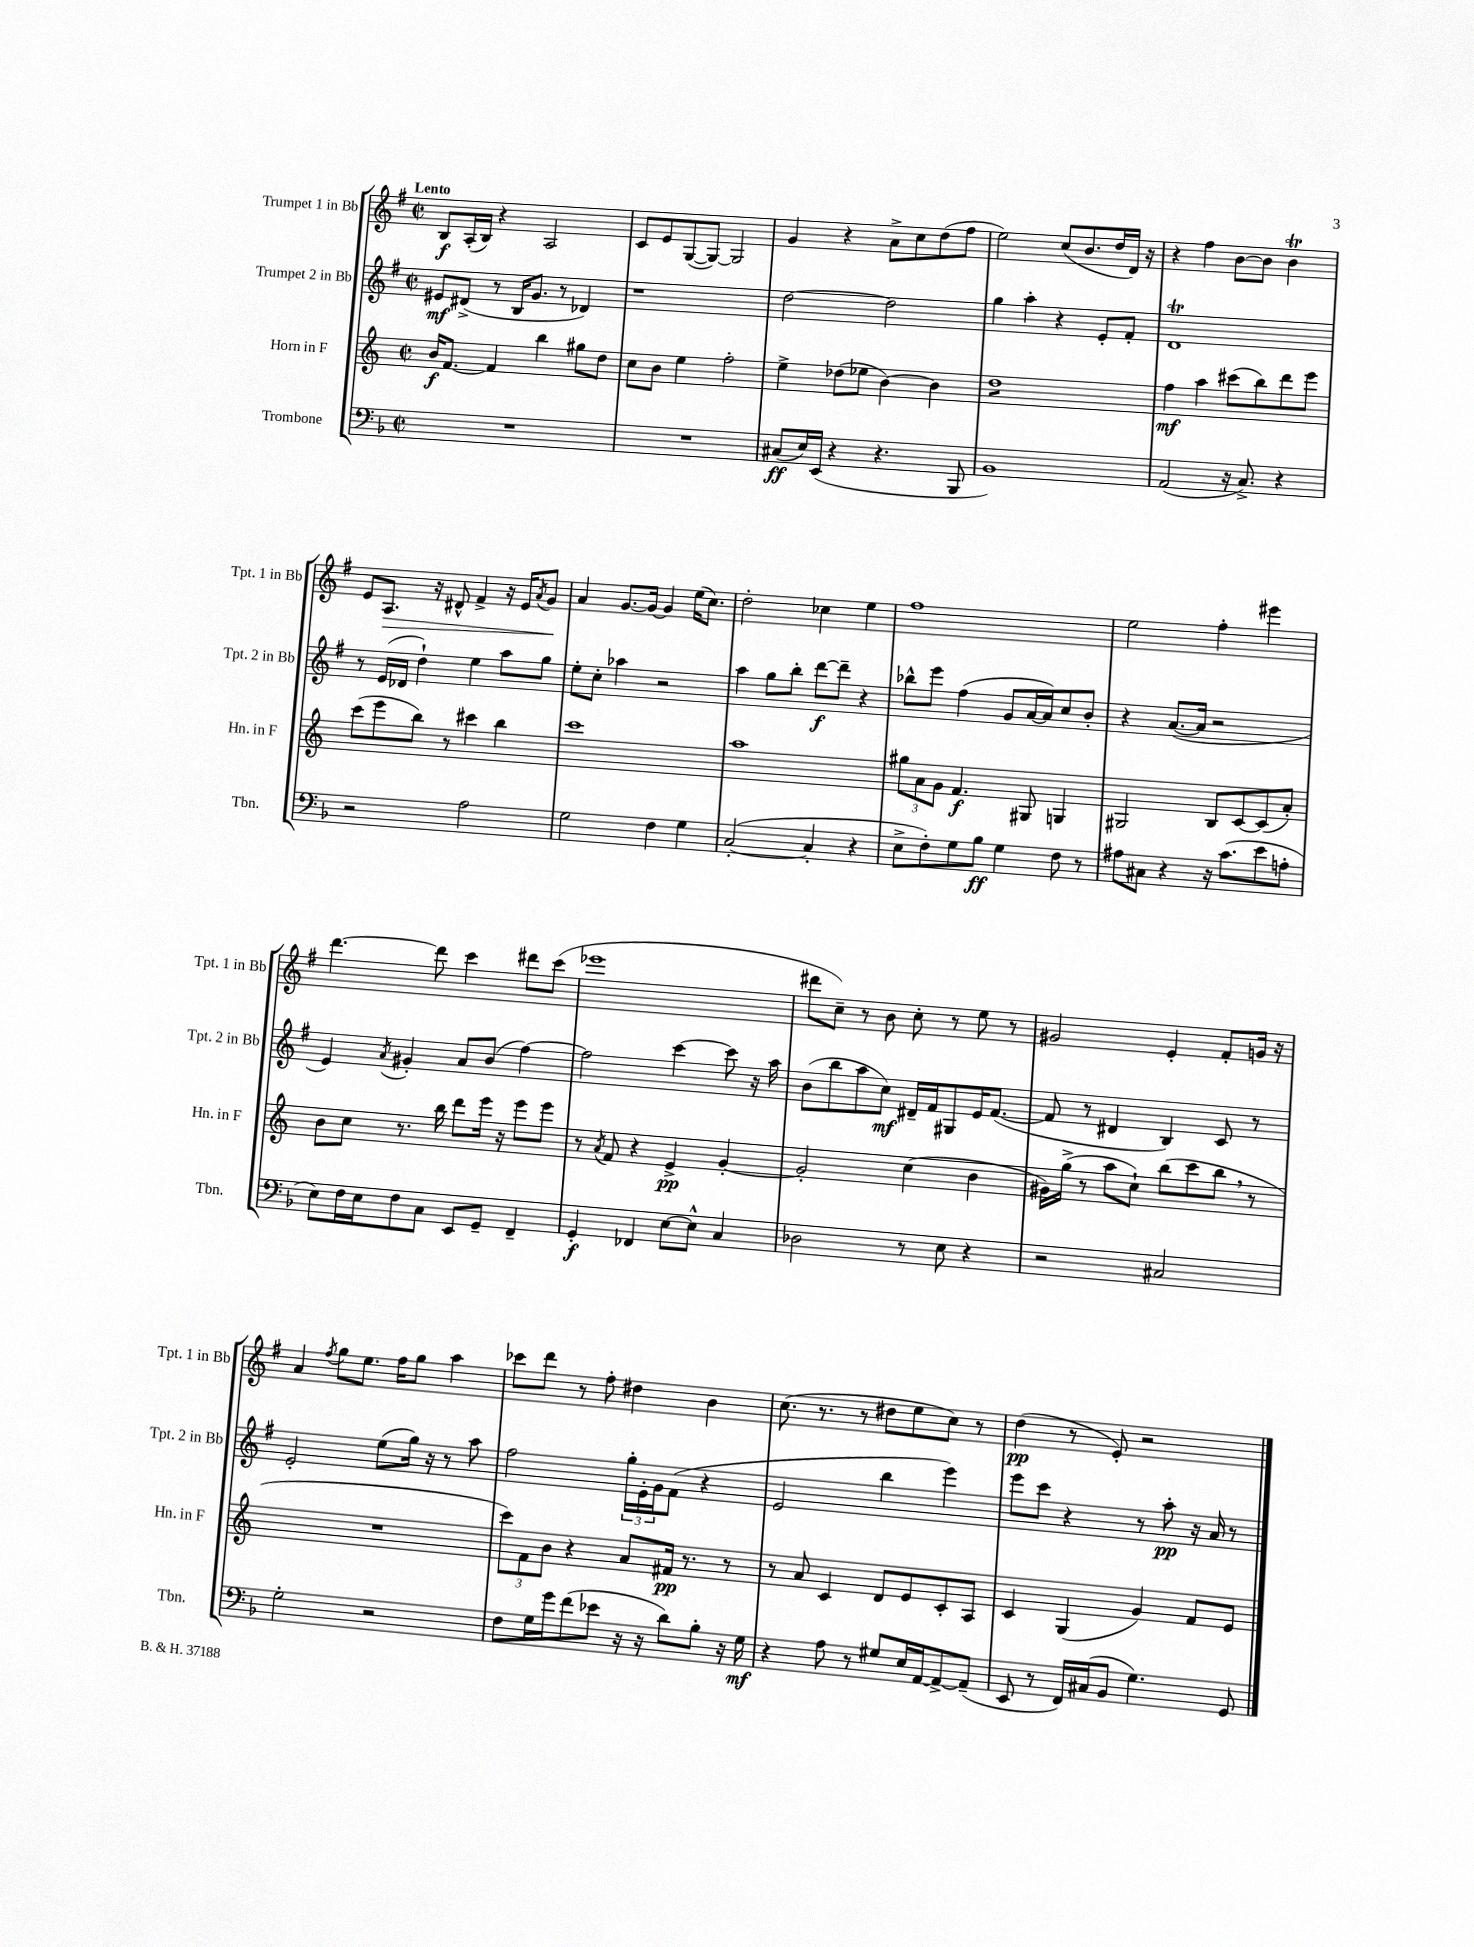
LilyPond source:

<<
\new StaffGroup <<
\new Staff = "s0" \with { instrumentName = "Trumpet 1 in Bb" shortInstrumentName = "Tpt. 1 in Bb" } {
    \clef treble \key g \major \defaultTimeSignature \time 2/2 \tempo "Lento"
    b8\f a16-.( b16) r4 a2 |
    c'8 e'8 g8~( g8~) g2 |
    g'4 r4 a'8-> c''8 d''8( fis''8 |
    e''2) c''8( b'8. d''16 d'16) r16 |
    r4 fis''4 b'8~ b'8 b'4\trill |
    e'8 a8.\> r16 dis'8-^ fis'4-> r16 e'16 \acciaccatura { a'8 } g'8\! |
    a'4 g'8.~ g'16~ g'4 e''16( c''8.) |
    d''2-. ces''4 e''4 |
    fis''1 |
    e''2 fis''4-. eis'''4 |
    d'''4.~ d'''8 c'''4 dis'''8 c'''8( |
    ees'''1 |
    dis'''8 c''8--) r8 b'8 c''8-. r8 e''8 r8 |
    gis'2 e'4-. fis'8-. g'16 r16 |
    a'4 \acciaccatura { fis''8 } g''8 e''8. fis''16 g''8 a''4 |
    ces'''8 d'''8 r8 fis''8-. dis''4 b'4 |
    c''8.( r8. r8 dis''8 e''8 c''8) r8 |
    d''4\pp( r8 e'8-.) r2 \bar "|." |
}
\new Staff = "s1" \with { instrumentName = "Trumpet 2 in Bb" shortInstrumentName = "Tpt. 2 in Bb" } {
    \clef treble \key g \major \defaultTimeSignature \time 2/2
    eis'8\mf dis'8->( r8 b16 g'8. r8 des'4) |
    r1 |
    d''2~ d''2 |
    g''4 a''4-. r4 e'8-. fis'8-. |
    d'1\trill |
    r8 e'16( des'16 d''4-!) e''4 a''8 g''8 |
    e''8-. c''8-. aes''4 r2 |
    a''4 g''8 b''8-. d'''8~\f d'''8-- r4 |
    bes''8-^ e'''8 fis''4( g'8 a'16~ a'16) c''8 b'8-. |
    r4 a'8.~( a'16 r2 |
    e'4) \acciaccatura { a'8 } gis'4-. a'8 b'8( fis''4~) |
    fis''2 c'''4~ c'''8 r16 a''16 |
    b'8( b''8 a''8 c''8\mf) dis'16-- fis'16 gis8 e'16 fis'8.~( |
    fis'8 r8 dis'4 b4) c'8 r8 |
    e'2-. e''8( g''16) r16 r8 a''8 |
    fis''2 \tuplet 3/2 { g''16-. e'16-. g'16 } fis'8( r4 |
    e'2 b''4 e'''4) |
    e'''8 c'''8 r4 r8 a''8-.\pp r16 a'16 r8 \bar "|." |
}
\new Staff = "s2" \with { instrumentName = "Horn in F" shortInstrumentName = "Hn. in F" } {
    \clef treble \key c \major \defaultTimeSignature \time 2/2
    b'16\f f'8.~ f'4 b''4 gis''8 d''8 |
    c''8 b'8 e''4 f''2-. |
    e''4-> des''8( ees''8 b'4~) b'4 |
    d''1:8 |
    f''4\mf a''4 cis'''8( b''8) d'''8 e'''8 |
    c'''8( e'''8 b''8) r8 cis'''4 b''4 |
    c'''1 |
    a''1 |
    \tuplet 3/2 { gis''8 a'8 g'8 } f'4.\f gis8 g4 |
    gis2 b8 c'8~ c'8( a'8-.) |
    b'8 c''8 r8. b''16 d'''8 e'''16 r16 e'''8 e'''8 |
    r8 \acciaccatura { a'8 } f'8 r4 e'4->\pp g'4~-. |
    g'2-. c''4( b'4 |
    gis'16) g''16->( r8 a''8 c''8-!) b''8( c'''8 b''8 \breathe r8 |
    R1 |
    \tuplet 3/2 { c'''8) f'8 b'8 } r4 a'8 fis'16\pp r8. r8 |
    r8 a'8 c'4 d'8 e'8 c'8-. a8 |
    c'4 g4( g'4) f'8 e'8 \bar "|." |
}
\new Staff = "s3" \with { instrumentName = "Trombone" shortInstrumentName = "Tbn." } {
    \clef bass \key f \major \defaultTimeSignature \time 2/2
    R1 |
    R1 |
    cis8\ff( e16) e,16( r4 r4. bes,,8 |
    bes,1) |
    a,2( r16 c8.->) r4 |
    r2 a2 |
    g2 f4 g4 |
    c2~-.( c4-. r4 |
    e8-> f8-.) g8 bes8\ff g4 f8 r8 |
    ais8 cis8 r4 r16 c'8.( e'8 a8-. |
    e8) f16 e16 f8 c8 e,8 g,8-- f,4-- |
    g,4-.\f fes,4 e8~ e8-^ c4 |
    des2 r8 e8 r4 |
    r2 cis2 |
    g2-. r2 |
    f8 g16 g'16 f'8( ees'8 r16 r16 d'8) bes8-. r16 g16\mf |
    r4 a8 r8 gis8 e16 a,16~ a,8~-> a,8--( |
    e,8 r8 f,16) cis16( bes,8 g4.) g,8 \bar "|." |
}
>>
>>
\layout { \context { \Score \remove "Bar_number_engraver" } }
